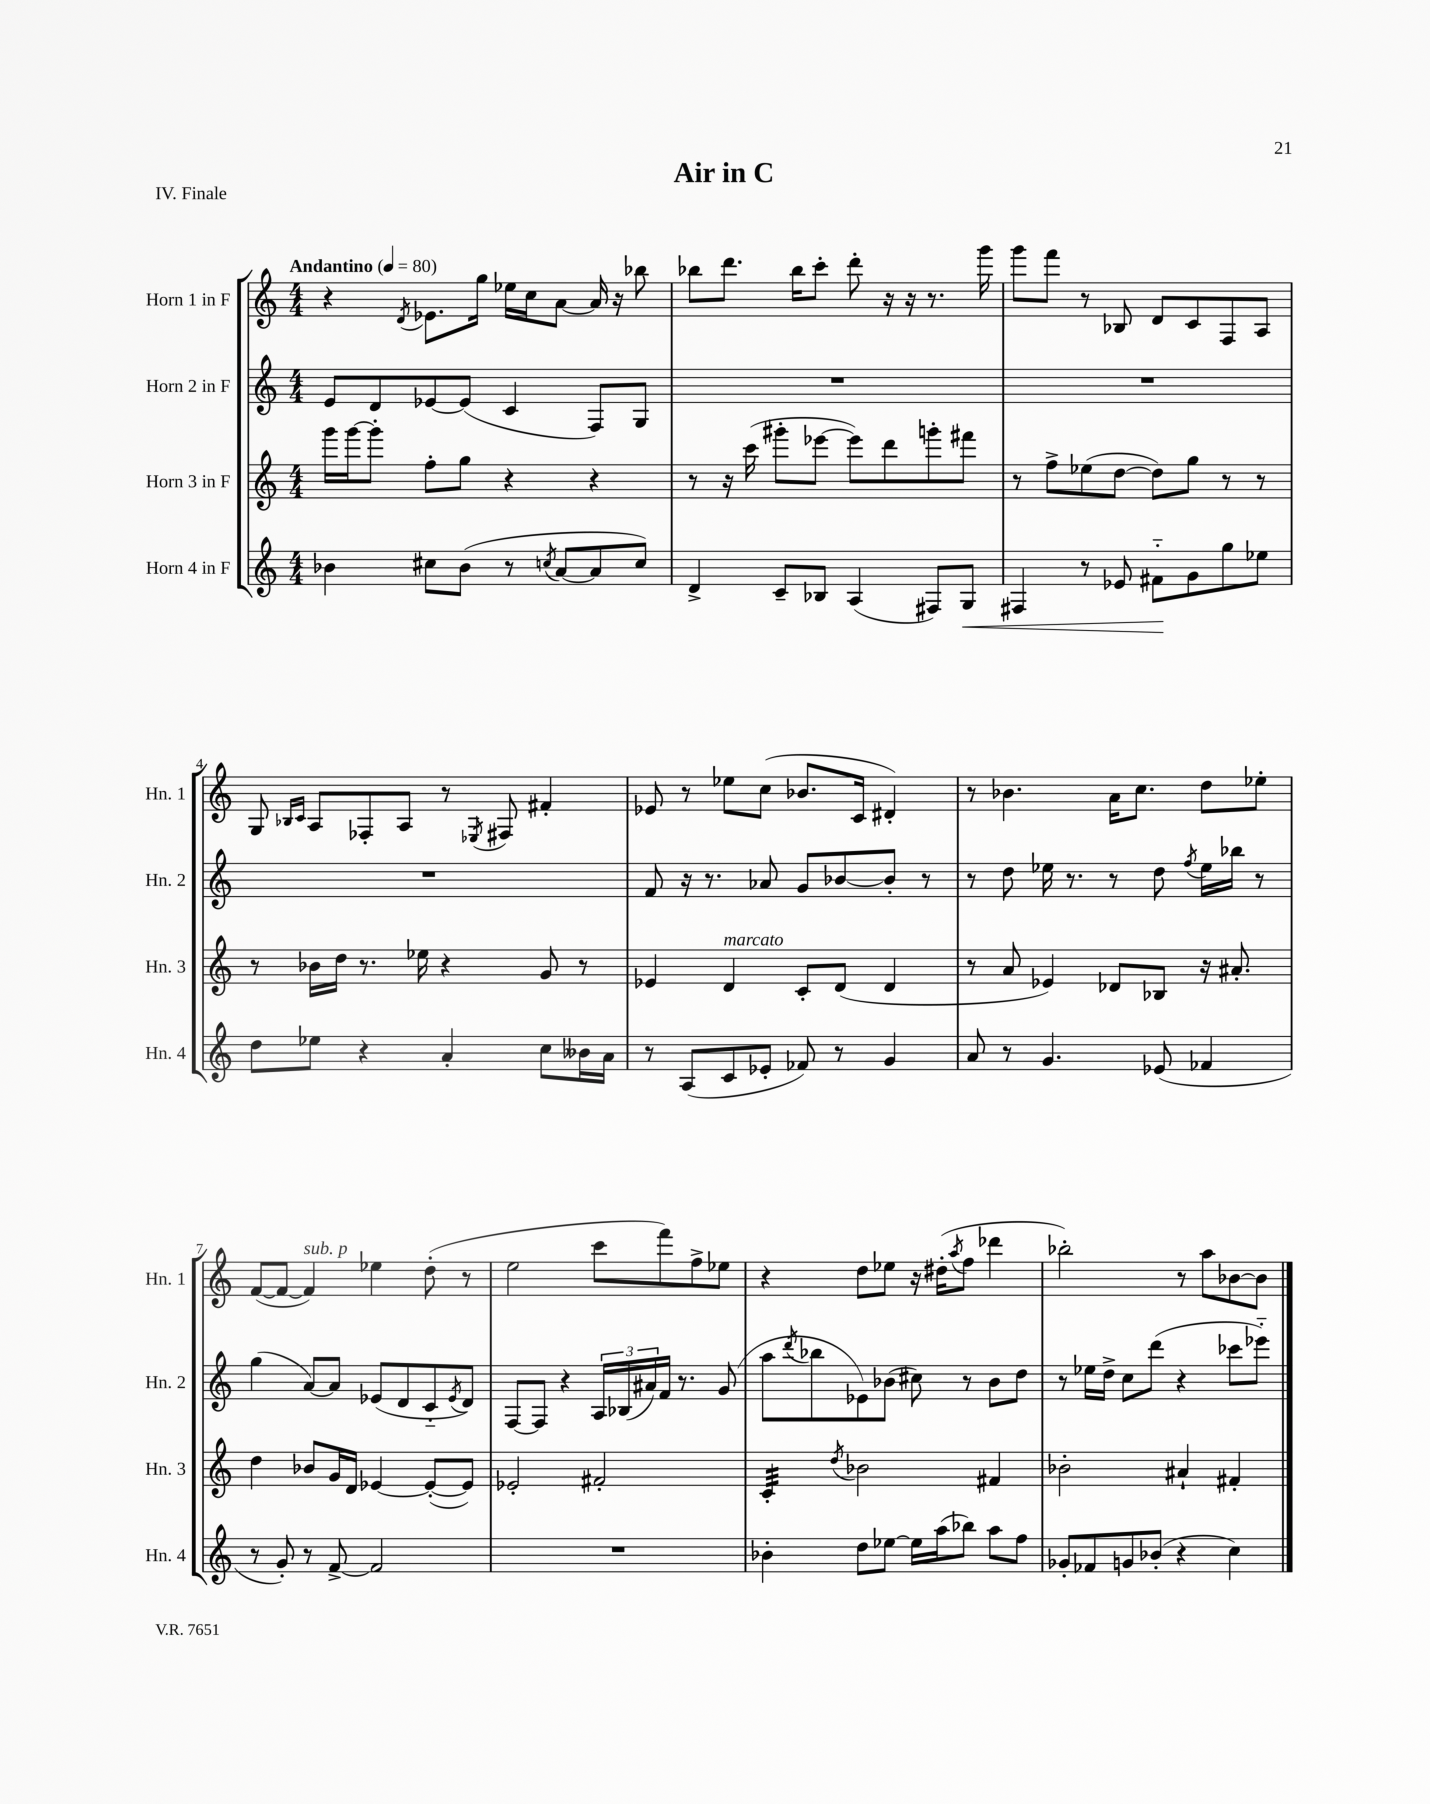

**kern	**kern	**kern	**kern
*staff4	*staff3	*staff2	*staff1
*clefG2	*clefG2	*clefG2	*clefG2
*k[]	*k[]	*k[]	*k[]
*M4/4	*M4/4	*M4/4	*M4/4
*MM80	*MM80	*MM80	*MM80
4b-	16ggg	8e	4r
.	[16ggg	.	.
.	8ggg']	8d	.
.	.	.	8qd
8cc#	8ff'	[8e-	8.e-
(8b-	8gg	(8e-]	.
.	.	.	16gg
8r	4r	4c	16ee-
.	.	.	16cc
8qcc	.	.	.
[8a	.	.	[8a
8a]	4r	8F)	16a]
.	.	.	16r
8cc)	.	8G	8bb-
=	=	=	=
4d^	8r	1r	8bb-
.	16r	.	8.ddd
.	(16ccc	.	.
8c~	8ggg#'	.	.
.	.	.	16bb-
8B-	[8eee-	.	8ccc'
(4A	8eee-])	.	8ddd'
.	8ddd	.	16r
.	.	.	16r
8F#)	8ggg'	.	8.r
8G	8fff#	.	.
.	.	.	16ggg
=	=	=	=
4F#	8r	1r	8ggg
.	8ff^	.	8fff
8r	(8ee-	.	8r
8e-	[8dd	.	8B-
8f#'~	8dd])	.	8d
8g	8gg	.	8c
8gg	8r	.	8F
8ee-	8r	.	8A
=	=	=	=
8dd	8r	1r	8G
.	.	.	16qqB-
.	.	.	16qqc
8ee-	16b-	.	8A
.	16dd	.	.
4r	8.r	.	8F-'
.	.	.	8A
.	16ee-	.	.
4a'	4r	.	8r
.	.	.	8qE-
.	.	.	8F#
8cc	8g	.	4f#'
16b--	8r	.	.
16a	.	.	.
=	=	=	=
8r	4e-	8f	8e-
(8A	.	16r	8r
.	.	8.r	.
8c	4d	.	8ee-
8e-'	.	8a-	(8cc
8f-)	8c'	8g	8.b-
8r	(8d	[8b-	.
.	.	.	16c
4g	4d	8b-']	4d#')
.	.	8r	.
=	=	=	=
8a	8r	8r	8r
8r	8a	8dd	4.b-
4.g	4e-)	16ee-	.
.	.	8.r	.
.	8d-	8r	16a
.	.	.	8.cc
(8e-	8B-	8dd	.
.	.	8qff	.
4f-	16r	16ee-	8dd
.	8.a#'	16bb-	.
.	.	8r	8ee-'
=	=	=	=
8r	4dd	(4gg	([8f
8g')	.	.	8f_
8r	8b-	[8a)	4f])
[8f^	16g	8a]	.
.	16d	.	.
2f]	[4e-	(8e-	4ee-
.	.	8d	.
.	(8e-'_	8c'~	(8dd'
.	.	8qe-	.
.	8e-])	8d)	8r
=	=	=	=
1r	2e-'	[8F	2ee
.	.	8F]	.
.	.	4r	.
.	2f#'	24A	8ccc
.	.	(24B-	.
.	.	24a#)	.
.	.	16f	8fff)
.	.	8.r	.
.	.	.	8ff^
.	.	(8g	8ee-
=	=	=	=
4b-'	4c'	8aa	4r
.	.	8qddd	.
.	.	8bb-	.
.	8qdd	.	.
8dd	2b-	8e-)	8dd
[8ee-	.	(8b-	8ee-
16ee-]	.	8cc#)	16r
(16aa	.	.	(16dd#'
.	.	.	8qaa
8bb-)	.	8r	8ff
8aa	4f#	8b-	4ddd-
8ff	.	8dd	.
=	=	=	=
8g-'	2b-'	8r	2bb-')
8f-	.	16ee-	.
.	.	16dd^	.
8g	.	8cc	.
(8b-'	.	(8ddd	.
4r	4a#`	4r	8r
.	.	.	8aa
4cc)	4f#'	8ccc-	[8b-
.	.	8eee-'~)	8b-]
==	==	==	==
*-	*-	*-	*-
